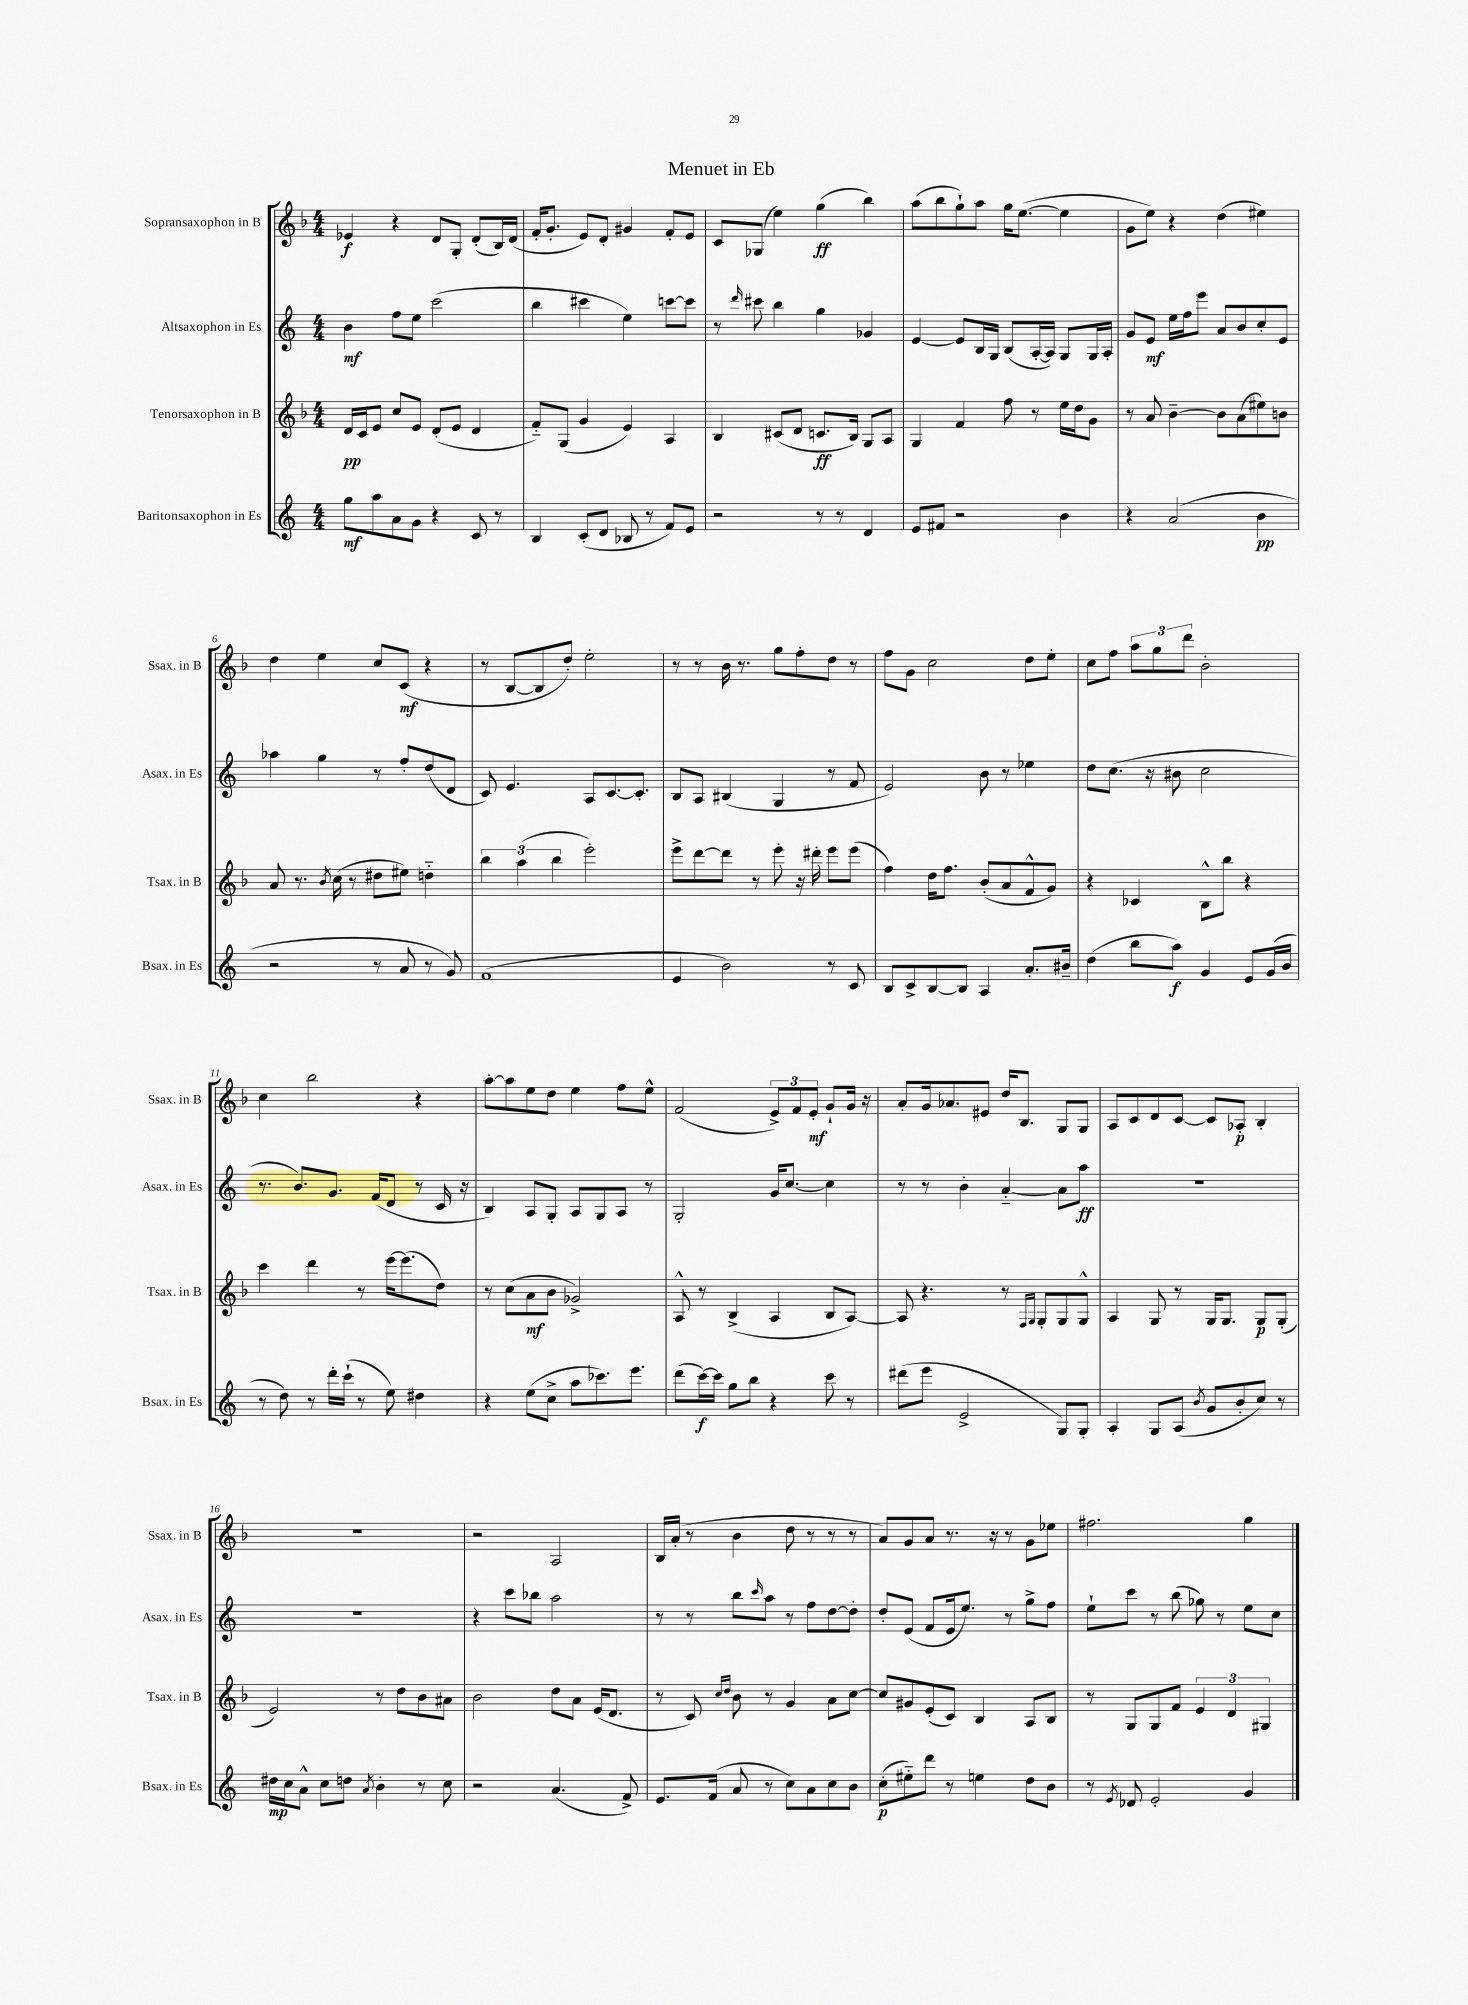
\header { title = "Menuet in Eb" }
<<
\new StaffGroup <<
\new Staff = "s0" \with { instrumentName = "Sopransaxophon in B" shortInstrumentName = "Ssax. in B" } {
    \clef treble \key f \major \numericTimeSignature \time 4/4
    ees'4\f r4 d'8 g8-. d'8-.( bes16) d'16( |
    f'16-. g'8.-. e'8) d'8-. gis'4 f'8-. e'8 |
    c'8 ges8( e''4) g''4\ff( bes''4) |
    a''8( bes''8 g''8-!) a''8 g''16 e''8.~( e''4 |
    g'8 e''8) r4 d''4( eis''4) |
    d''4 e''4 c''8 c'8\mf( r4 |
    r8 bes8~ bes8 d''8-.) e''2-. |
    r8 r8 bes'16 r8. g''8 f''8-. d''8 r8 |
    f''8 g'8 c''2 d''8 e''8-. |
    c''8 f''8 \tuplet 3/2 { a''8 g''8 d'''8 } bes'2-. |
    c''4 bes''2 r4 |
    a''8~-. a''8 e''8 d''8 e''4 f''8 e''8-^ |
    f'2( \tuplet 3/2 { e'8->) f'8 e'8-.\mf } g'8-! g'16 r16 |
    a'8-. g'16 aes'8. eis'8 d''16 bes8. g8 g8 |
    a8 c'8 d'8 c'8~ c'8 aes8-.\p bes4-. |
    r1 |
    r2 a2 |
    bes16 a'16-.( r8 bes'4 d''8 r8 r8 r8 |
    a'8) g'8 a'8 r8. r16 r8 g'8 ees''8 |
    fis''2. g''4 \bar "|." |
}
\new Staff = "s1" \with { instrumentName = "Altsaxophon in Es" shortInstrumentName = "Asax. in Es" } {
    \clef treble \key c \major \numericTimeSignature \time 4/4
    b'4\mf f''8 e''8 c'''2( |
    b''4 cis'''4 e''4) c'''8~ c'''8 |
    r8 \grace { d'''16 } cis'''8 b''4 g''4 ges'4 |
    e'4~ e'8 b16 g16 b8( a16~-. a16) g8 g16 a16-. |
    g'8 e'8\mf e''16 f''16 e'''8 a'8 b'8 c''8-. e'8 |
    aes''4 g''4 r8 f''8-. d''8( d'8 |
    c'8) e'4. a8 c'8.~ c'8.-. |
    b8 a8 bis4( g4 r8 f'8 |
    e'2) b'8 r8 ees''4 |
    d''8 c''8.( r16 bis'8 c''2 |
    r8. b'8.) g'8. f'16( d'8 r8 c'16 r16 |
    b4) a8 g8-. a8 g8 a8 r8 |
    g2-. g'16 c''8.~ c''4 |
    r8 r8 b'4-. a'4~-_ a'8 a''8\ff |
    R1 |
    R1 |
    r4 c'''8 bes''8 a''2 |
    r8 r8 b''8 \grace { c'''16 } a''8 r8 f''8 d''8~ d''8-. |
    d''8-. e'8( f'8 e'16 e''8.) r8 g''8-> f''8 |
    e''8-! c'''8 r8 b''8( ges''8) r8 e''8 c''8 \bar "|." |
}
\new Staff = "s2" \with { instrumentName = "Tenorsaxophon in B" shortInstrumentName = "Tsax. in B" } {
    \clef treble \key f \major \numericTimeSignature \time 4/4
    d'16\pp c'16 e'8 c''8 e'8 d'8-.( e'8 d'4 |
    f'8-_) g8( g'4 e'4) a4 |
    bes4 cis'8( d'8 c'8.\ff bes16) g8 a8 |
    g4 f'4 f''8 r8 e''16 d''16 g'8 |
    r8 a'8 bes'4~-- bes'8 a'8( eis''8) b'8 |
    a'8 r8. \acciaccatura { bes'8 } c''16( r8 dis''8 eis''8) d''4-_ |
    \tuplet 3/2 { bes''4 a''4( bes''4 } e'''2-.) |
    e'''8-> d'''8~ d'''8 r8 e'''8-. r16 dis'''16-. e'''8 e'''8( |
    f''4) d''16 f''8. bes'8-.( a'8 f'8-^ g'8) |
    r4 ces'4 bes8-^ bes''8 r4 |
    c'''4 d'''4 r8 e'''16~ e'''8.( d''8) |
    r8 c''8( a'8\mf bes'8 ges'2->) |
    a8-^ r8 bes4->( a4 bes8 a8~) |
    a8 r4. r8 \grace { f16 g16 } g8-. g8 g8-^ |
    a4 g8 r8 g16 g8. g8\p g8-.( |
    e'2) r8 d''8 bes'8 ais'8 |
    bes'2 d''8 a'8 e'16( d'8. |
    r8 c'8) \grace { c''16 d''16 } bes'8 r8 g'4 a'8 c''8~ |
    c''8 gis'8 e'8-.( c'8) bes4 a8 bes8 |
    r8 g8 g8 f'8 \tuplet 3/2 { e'4 d'4 gis4 } \bar "|." |
}
\new Staff = "s3" \with { instrumentName = "Baritonsaxophon in Es" shortInstrumentName = "Bsax. in Es" } {
    \clef treble \key c \major \numericTimeSignature \time 4/4
    g''8\mf a''8 a'8 g'8 r4 c'8 r8 |
    b4 c'8-.( d'8 bes8 r8 f'8) e'8 |
    r2 r8 r8 d'4 |
    e'8 fis'8 r2 b'4 |
    r4 a'2( b'4\pp |
    r2 r8 a'8 r8 g'8) |
    f'1( |
    e'4 b'2) r8 c'8 |
    b8 c'8-> b8~ b8 a4 a'8.-. bis'16-- |
    d''4( b''8 a''8\f) g'4 e'8 g'16( b'16 |
    r8 d''8) r8 d'''16-. c'''16-!( r8 e''8) dis''4 |
    r4 e''8( c''8-> a''8 ces'''8.) e'''8. |
    d'''8( c'''16~\f) c'''16 g''8 b''8 r4 c'''8 r8 |
    dis'''8( e'''8 e'2-> g8) g8-. |
    a4-. g8 a8( \acciaccatura { b'8 } g'8 b'8-. c''8) r8 |
    dis''16\mp c''16 a'8-^ c''8 d''8 \acciaccatura { a'8 } b'4-. r8 c''8 |
    r2 a'4.( f'8->) |
    e'8. f'16( a'8 r8 c''8) a'8 c''8 b'8 |
    c''8-.\p( eis''8-_) d'''8 r8 e''4 d''8 b'8 |
    r8 \acciaccatura { e'8 } des'8 e'2-. g'4 \bar "|." |
}
>>
>>
